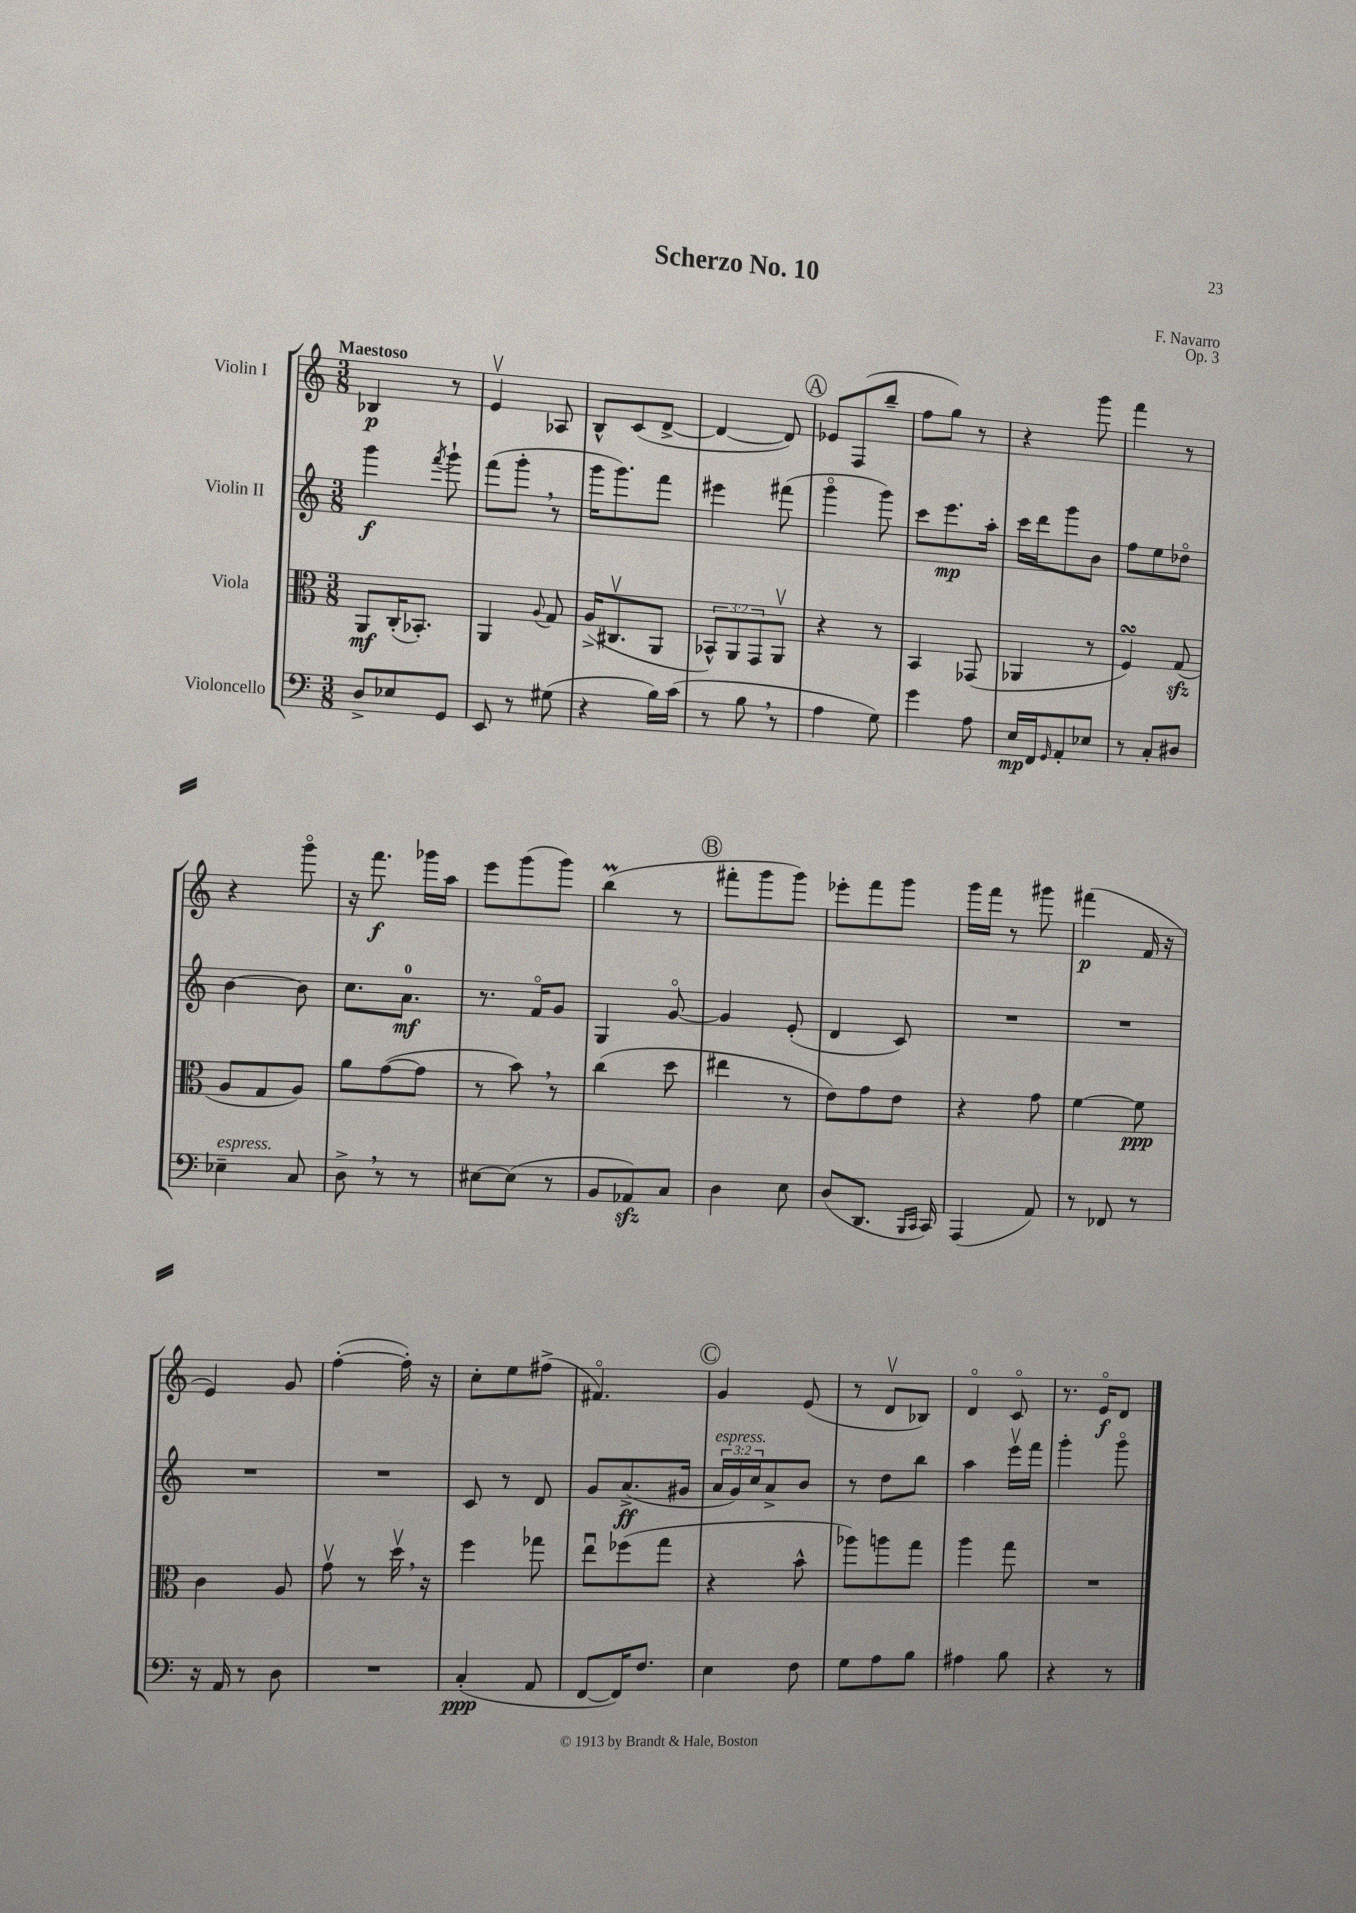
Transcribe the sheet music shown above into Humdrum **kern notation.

**kern	**kern	**kern	**kern
*staff4	*staff3	*staff2	*staff1
*clefF4	*clefC3	*clefG2	*clefG2
*k[]	*k[]	*k[]	*k[]
*M3/8	*M3/8	*M3/8	*M3/8
8D^/L	8AA/L	4ggg\	4B-/
8E-/	(16C'/K	.	.
.	8.BB-'/J)	.	.
.	.	8qfff/	.
8GG/J	.	8ggg`\	8r
=	=	=	=
8EE/	4AA/	(8fff\L	4ev/
8r	.	8ggg'\J	.
.	8qqA/	.	.
(8G#\	8G/	8r	8A-/
=	=	=	=
4r	(16A^/LK	16ggg\LK	8B^^/L
.	8.C#v/	8.ggg\)	.
.	.	.	(8c/
16B\LL)	8AA/J	8fff\J	[8d^/J
(16c\JJ	.	.	.
=	=	=	=
8r	12BB-^^/L)	4eee#\	4d/_
.	12AA/	.	.
8B\	.	.	.
.	12GG/	.	.
8r	8AAv/J	(8fff#\	8d/])
=	=	=	=
4A\	4r	4gggo\	8e-/L
.	.	.	(8F/
8G\)	8r	8ggg\)	8bb~/J
=	=	=	=
4g\	4BB/	8ccc\L	8ff\L
.	.	8.eee\	8gg\J)
8A\	(8GG-/	.	8r
.	.	16aa'\Jk	.
=	=	=	=
16E/LL	4AA-/	16ccc\LL	4r
16FF/J	.	16ddd\J	.
16qqGG/	.	.	.
8AA'/	.	8ggg\	.
8E-/J	8r	8b\J	8ggg\
=	=	=	=
8r	4F/)	8ff\L	4fff\
8C'/L	.	8ee\	.
8D#/J	(8G/	8dd-o\J	8r
=	=	=	=
4E-~\	8A/L	[4b\	4r
.	8G/	.	.
8C/	8A/J)	8b\]	8gggo\
=	=	=	=
8D^\	8a\L	8.cc\L	16r
.	.	.	8.fff\
8r	([8g\	.	.
.	.	8.a\J	.
8r	8g\]J	.	16ggg-\LL
.	.	.	16aa\JJ
=	=	=	=
[8E#\L	8r	8.r	8eee\L
(8E#\]J	8b\)	.	(8ggg\
.	.	16fo/LK	.
8r	8r	8g/J	8ggg\J)
=	=	=	=
8BB/L	(4cc\	4G/	(4bb\
8AA-/)	.	.	.
8C/J	8dd\	[8go/	8r
=	=	=	=
4D\	4ee#\	4g/]	8fff#'\L
.	.	.	8ggg\
8E\	8r	(8e'/	8ggg\J)
=	=	=	=
(8D/L	8e\L)	4d/	8eee-'\L
8.DD/J	8g\	.	8fff\
.	8e\J	8c/)	8ggg\J
16qqBBB/LL	.	.	.
16qqCC/JJ	.	.	.
16CC/)	.	.	.
=	=	=	=
(4AAA/	4r	4.r	16ggg\LL
.	.	.	16fff\JJ
.	.	.	8r
8AA/)	8g\	.	8ggg#\
=	=	=	=
8r	[4f\	4.r	(4fff#\
8FF-/	.	.	.
8r	8f\]	.	16f/
.	.	.	16r
=	=	=	=
16r	4c\	4.r	4e/)
16AA/	.	.	.
8r	.	.	.
8D\	8A/	.	8g/
=	=	=	=
4.r	8gv\	4.r	([4ff'\
.	8r	.	.
.	16ddv\	.	16ff'\])
.	16r	.	16r
=	=	=	=
(4C'/	4ff\	8c/	8cc'\L
.	.	8r	8ee\
8AA/	8gg-\	8d/	(8ff#^\J
=	=	=	=
[8FF/L	8eeu\L	8g/L	4.f#o/)
16FF/]K)	(8ff-\	(8.a^/	.
8.F/J	.	.	.
.	8gg\J	.	.
.	.	16g#/Jk	.
=	=	=	=
4E\	4r	24a/LL	4g/
.	.	24g/)	.
.	.	24cc/J	.
.	.	8a^/	.
8F\	8b^^\	8b/J	(8e/
=	=	=	=
8G\L	8aa-\L)	8r	8r
8A\	8aa\	8dd\L	8dv/L
8B\J	8gg\J	8bb\J	8B-/J)
=	=	=	=
4A#\	4aa\	4aa\	4do/
8B\	8gg\	16eeev\LL	8co/
.	.	16fff\JJ	.
=	=	=	=
4r	4.r	4ggg'\	8.r
.	.	.	16eo/LK
8r	.	8gggo\	8d/J
==	==	==	==
*-	*-	*-	*-
